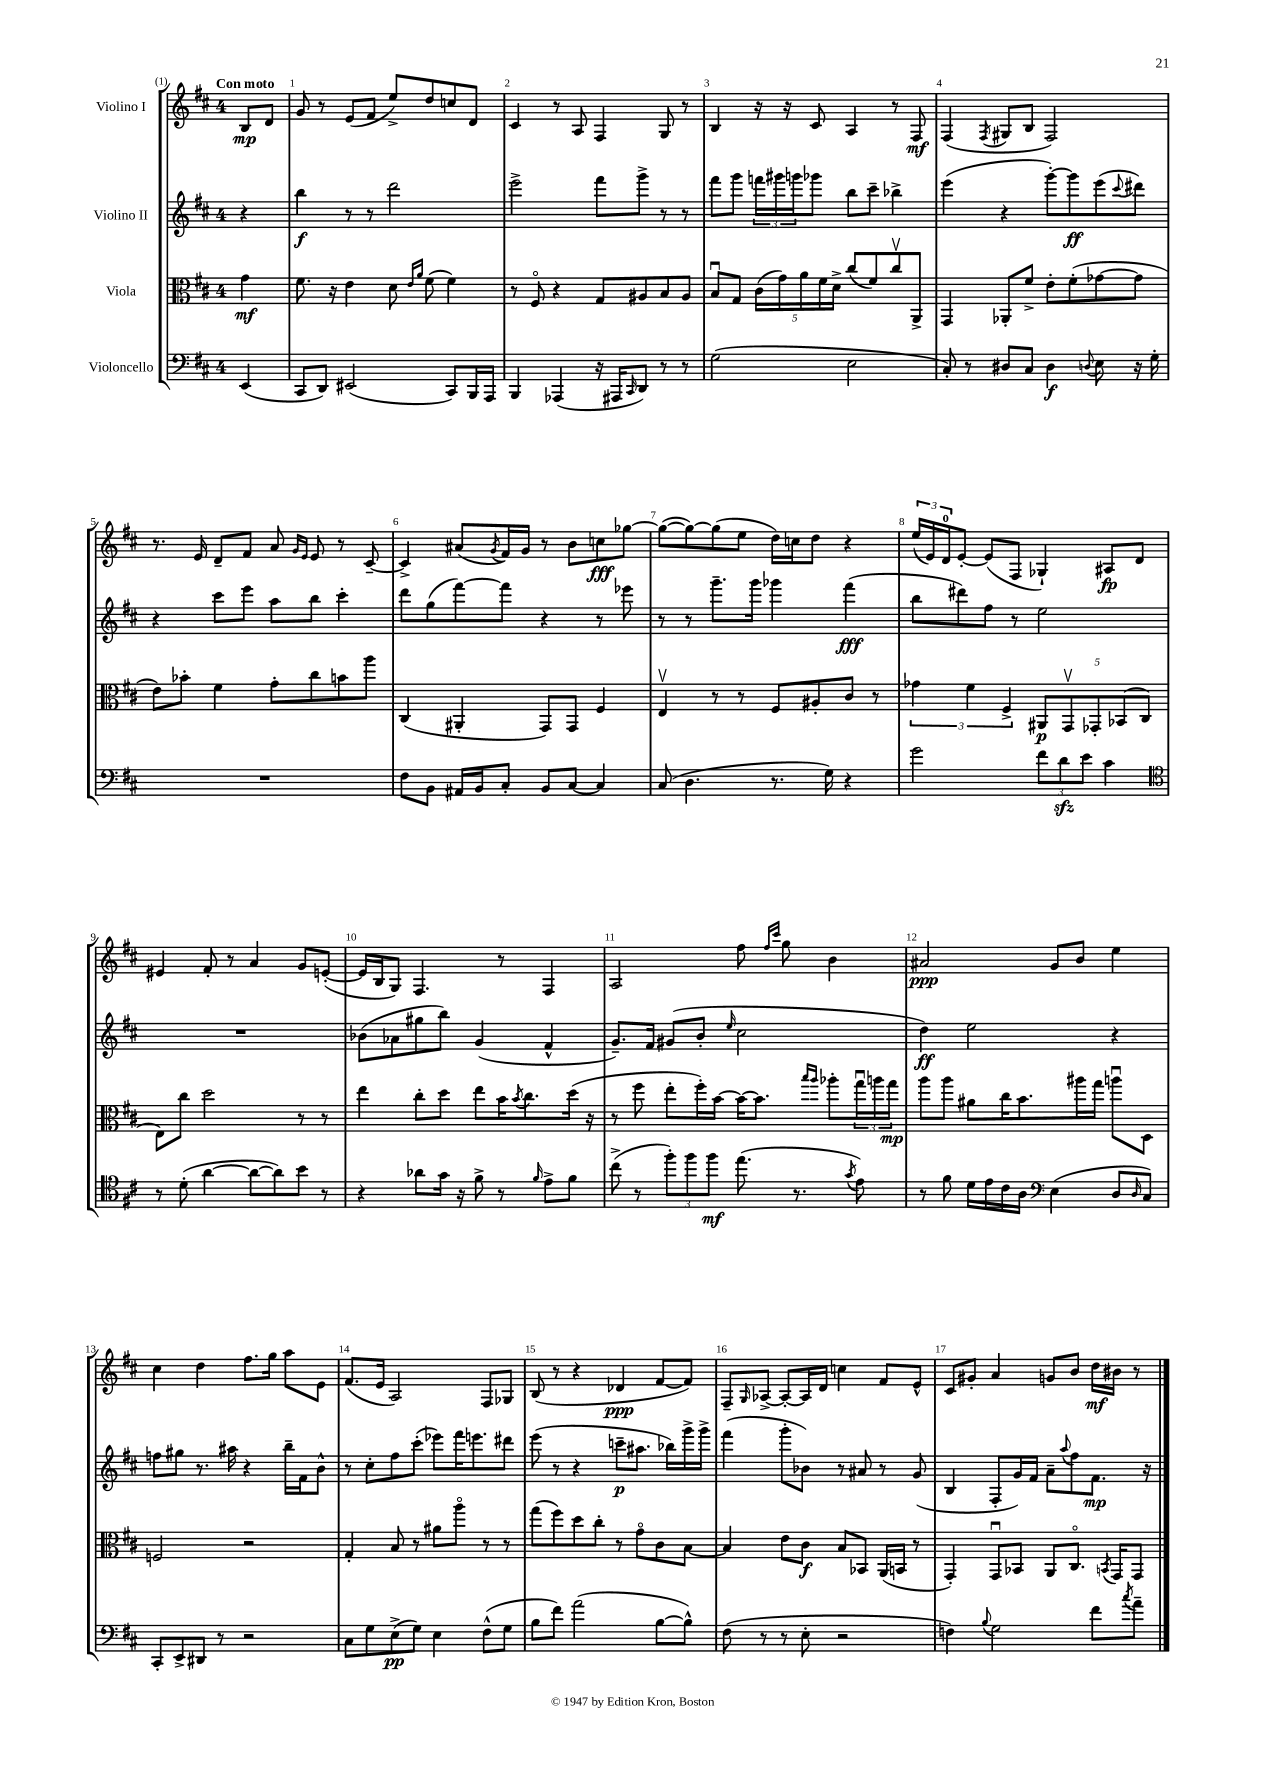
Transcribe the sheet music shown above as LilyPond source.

<<
\new StaffGroup <<
\new Staff = "s0" \with { instrumentName = "Violino I" } {
    \clef treble \key d \major \once \override Staff.TimeSignature.style = #'single-digit \time 4/4 \partial 4 \tempo "Con moto"
    b8\mp d'8 |
    g'8 r8 e'8( fis'8 e''8->) d''8 c''8 d'8 |
    cis'4 r8 a8 fis4 g8 r8 |
    b4 r16 r16 cis'8 a4 r8 fis8\mf |
    fis4( \acciaccatura { fis8 } gis8 b8 fis2) |
    r8. e'16 d'8-- fis'8 a'8 \grace { g'16 e'16 } e'8 r8 cis'8~-- |
    cis'4-> ais'8( \acciaccatura { g'8 } fis'16) g'16 r8 b'8 c''8\fff ges''8~ |
    ges''8~( ges''8~) ges''8( e''8 d''16) c''16 d''8 r4 |
    \tuplet 3/2 { e''16( e'16) d'16-0 } e'8~-. e'8( fis8 ges4-!) ais8\fp d'8 |
    eis'4 fis'8-. r8 a'4 g'8 e'8~-.( |
    e'16 b16 g8) fis4. r8 fis4 |
    a2 fis''8 \grace { fis''16 cis'''16 } g''8 b'4 |
    ais'2\ppp g'8 b'8 e''4 |
    cis''4 d''4 fis''8. g''16 a''8 e'8 |
    fis'8.( e'16 a2) fis8 ges8 |
    b8( r8 r4 des'4\ppp fis'8~ fis'8) |
    fis8-- \grace { g16 } aes8~-> aes8~-. aes16 d'16 c''4 fis'8 e'8-^ |
    cis'8 gis'8-. a'4 g'8 b'8 d''16\mf bis'16 r8 \bar "|." |
}
\new Staff = "s1" \with { instrumentName = "Violino II" } {
    \clef treble \key d \major \once \override Staff.TimeSignature.style = #'single-digit \time 4/4 \partial 4
    r4 |
    b''4\f r8 r8 d'''2 |
    e'''2-> fis'''8 g'''8-> r8 r8 |
    fis'''8 g'''8 \tuplet 3/2 { f'''16 gis'''16 g'''16 } ges'''8 b''8 cis'''8-- bes''4-> |
    e'''4( r4 g'''8~-.) g'''8\ff e'''8( \appoggiatura { cis'''8 } dis'''8) |
    r4 cis'''8 e'''8 a''8 b''8 cis'''4-. |
    d'''8 g''8( fis'''8~) fis'''8 r4 r8 ees'''8 |
    r8 r8 g'''8.-- g'''16 ges'''4 fis'''4\fff( |
    b''8 dis'''8) fis''8 r8 e''2 |
    R1 |
    bes'8( aes'8 gis''8 b''8) g'4( fis'4-^ |
    g'8.--) fis'16 gis'8( b'8-. \grace { e''16 } cis''2 |
    d''4\ff) e''2 r4 |
    f''8 gis''8 r8. ais''16 r4 b''16-- fis'16 b'8-^ |
    r8 cis''8-. fis''8 cis'''8-.( ees'''8) fis'''16 e'''8. dis'''8 |
    e'''8( r8 r4 c'''8--\p ais''8. bes''16) g'''16-> g'''16-> |
    fis'''4( g'''8-. bes'8) r8 ais'8 r8 g'8( |
    b4 fis8-. g'16) fis'16 a'8-- \appoggiatura { a''8 } fis''8 fis'8.\mp r16 \bar "|." |
}
\new Staff = "s2" \with { instrumentName = "Viola" } {
    \clef alto \key d \major \once \override Staff.TimeSignature.style = #'single-digit \time 4/4 \partial 4
    g'4\mf |
    fis'8. r16 e'4 d'8 \grace { e'16 a'16 } fis'8( fis'4) |
    r8 fis8\flageolet r4 g8 ais8 b8 ais8 |
    b8\downbow g8 \tuplet 5/4 { cis'16( g'16) a'16 fis'16 d'16-> } cis''8( fis'8) cis''8\upbow a,8-> |
    g,4 aes,8-. fis'8-> e'8-. fis'8-.( ges'8~ ges'8 |
    e'8) bes'8-. fis'4 g'8-. cis''8 b'8 a''8 |
    cis4( ais,4-. g,8) g,8 fis4 |
    e4\upbow r8 r8 fis8 ais8-. cis'8 r8 |
    \tuplet 3/2 { ges'4 fis'4 fis4-> } \tuplet 5/4 { ais,8\p g,8\upbow ges,8-. bes,8( cis8 } |
    e8) cis''8 d''2 r8 r8 |
    e''4 cis''8-. d''8 e''8 b'16 \acciaccatura { b'8 } cis''8. d''16( r16 |
    r8 fis''8 e''8-. fis''16-.) b'16~ b'16~ b'8. \grace { b''16 a''16 } aes''8-. \tuplet 3/2 { g''16\downbow a''16 g''16\mp } |
    a''8 a''8 ais'8 cis''16 b'8. ais''16 g''16 a''8\downbow d8 |
    f2 r2 |
    g4-. b8 r8 ais'8 a''8\flageolet r8 r8 |
    g''8( fis''8) d''8 cis''8-. r8 g'8\flageolet cis'8 b8~ |
    b4 e'8 cis'8\f b8 bes,8 a,16( b,16 r8 |
    g,4-.) g,8\downbow bes,8 a,8 cis8.\flageolet \acciaccatura { b,8 } g,16 g,8 \bar "|." |
}
\new Staff = "s3" \with { instrumentName = "Violoncello" } {
    \clef bass \key d \major \once \override Staff.TimeSignature.style = #'single-digit \time 4/4 \partial 4
    e,4( |
    cis,8 d,8) eis,2( cis,8) b,,16 a,,16 |
    b,,4 aes,,4( r16 ais,,16 \grace { cis,16 } d,8) r8 r8 |
    g2( e2 |
    cis8-.) r8 dis8 cis8 dis4\f \appoggiatura { d8 } e8 r16 g16-. |
    R1 |
    fis8 b,8 ais,16 b,16 cis8-. b,8 cis8~ cis4 |
    cis8( d4. r8. g16) r4 |
    g'2 \tuplet 3/2 { fis'8 d'8\sfz e'8 } cis'4 |
    \clef tenor r8 d'8-.( a'4~ a'8~ a'8) b'8 r8 |
    r4 aes'8 g'16 r16 fis'8-> r8 \grace { fis'16 } e'8-> fis'8 |
    cis''8->( r8 \tuplet 3/2 { fis''8-.) fis''8 fis''8\mf } e''8.( r8. \acciaccatura { g'8 } e'8) |
    r8 fis'8 d'16 e'16 cis'16 a16 \clef bass e4( d8 \grace { d16 } cis8) |
    cis,8-. e,8-> dis,8 r8 r2 |
    cis8 g8 e8->\pp( g8) e4 fis8-^( g8 |
    b8 fis'8) a'2( b8~ b8-^) |
    fis8( r8 r8 e8-. r2 |
    f4) \appoggiatura { b8 } g2 fis'8 \acciaccatura { cis''8 } a'8-- \bar "|." |
}
>>
>>
\layout { \context { \Score \override BarNumber.break-visibility = ##(#f #t #t) barNumberVisibility = #all-bar-numbers-visible } }
